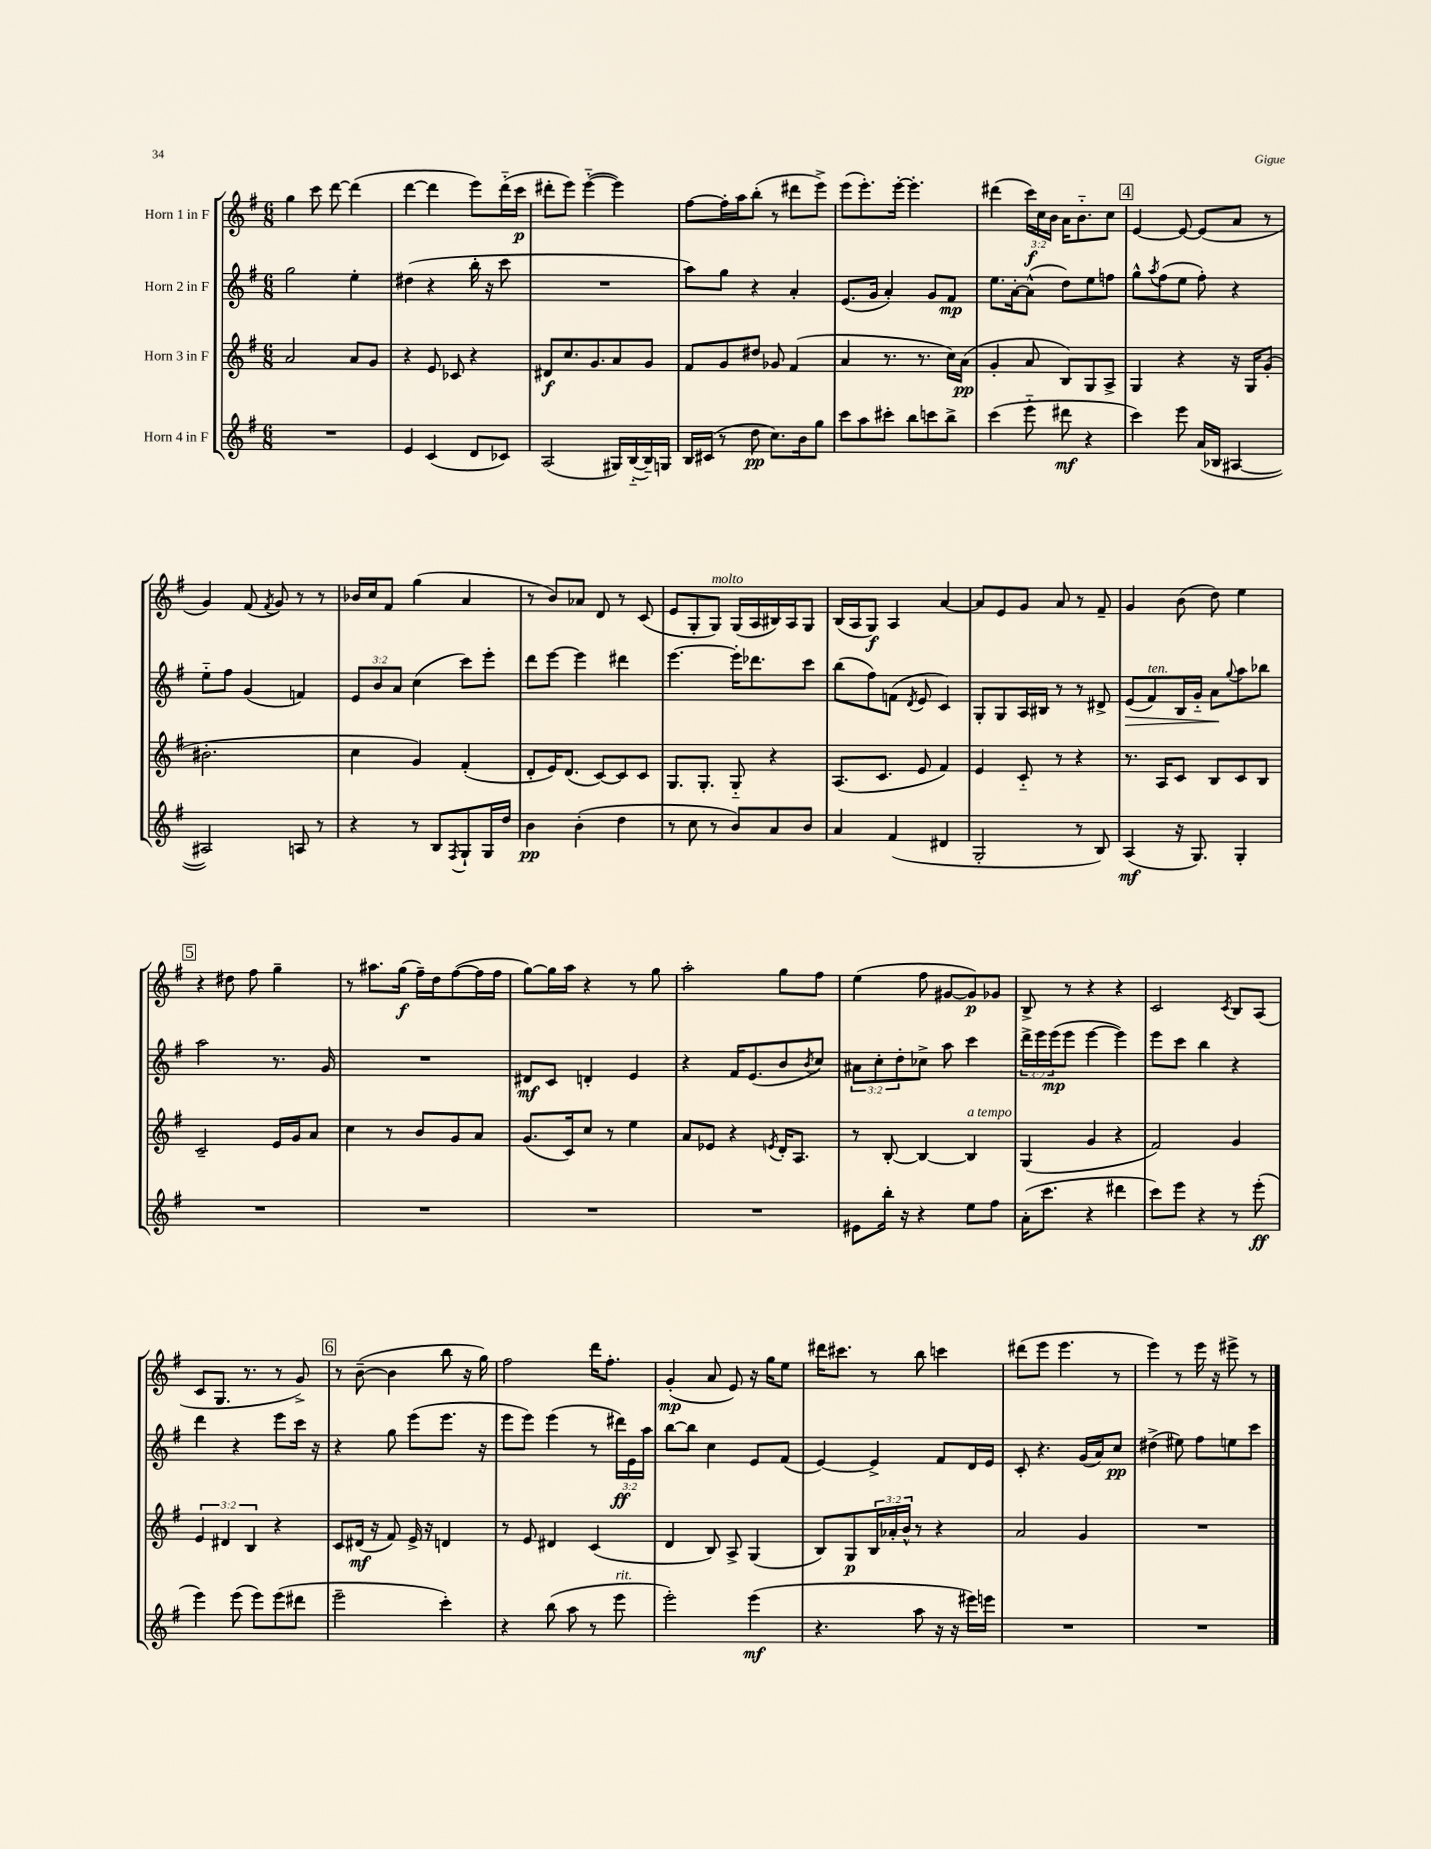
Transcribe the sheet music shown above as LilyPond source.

<<
\new StaffGroup <<
\new Staff = "s0" \with { instrumentName = "Horn 1 in F" } {
    \clef treble \key g \major \numericTimeSignature \time 6/8 \override Staff.TupletNumber.text = #tuplet-number::calc-fraction-text
    g''4 c'''8 d'''8~ d'''4( |
    d'''4~ d'''4 e'''8) d'''16-_( c'''16\p |
    dis'''8-. e'''8) e'''4~-_( e'''4) |
    fis''8~ fis''16-. a''16 b''8-.( r8 dis'''8 e'''8->) |
    e'''8( e'''8.-.) e'''16~-. e'''4.-. |
    dis'''4( \tuplet 3/2 { c'''16\f) c''16 b'16 } a'16 b'8.-_ c''8 |
    \mark \markup { \box "4" } e'4~ e'8~ e'8( a'8 r8 |
    g'4) fis'8( \acciaccatura { fis'8 } g'8) r8 r8 |
    bes'16 c''16 fis'8 g''4( a'4 |
    r8 b'8) aes'8 d'8 r8 c'8( |
    e'8 g8-. g8^\markup { \italic "molto" }) g16( a16 bis16) a16 g8 |
    b16( a16 g8\f) a4 a'4~ |
    a'8 e'8 g'8 a'8 r8 fis'8-- |
    g'4 b'8( d''8) e''4 |
    \mark \markup { \box "5" } r4 dis''8 fis''8 g''4-- |
    r8 ais''8. g''16\f( fis''16--) d''16 fis''8~( fis''16 fis''16 |
    g''8~) g''16 a''16 r4 r8 g''8 |
    a''2-. g''8 fis''8 |
    e''4( fis''8 gis'8~ gis'8\p) ges'8 |
    b8-> r8 r4 r4 |
    c'2 \acciaccatura { c'8 } b8 a8( |
    c'8 g8. r8. r8 g'8->) |
    \mark \markup { \box "6" } r8 b'8~--( b'4 b''8 r16 g''16) |
    fis''2 d'''16 fis''8.-. |
    g'4-.\mp( a'8 e'8) r16 g''16 e''8 |
    dis'''16 cis'''8. r8 b''8 c'''4 |
    dis'''8( e'''8 e'''4. r8 |
    e'''4) r8 e'''16 r16 eis'''8-> r8 \bar "|." |
}
\new Staff = "s1" \with { instrumentName = "Horn 2 in F" } {
    \clef treble \key g \major \numericTimeSignature \time 6/8 \override Staff.TupletNumber.text = #tuplet-number::calc-fraction-text
    g''2 e''4-. |
    dis''4( r4 b''16-. r16 c'''8 |
    R2. |
    a''8) g''8 r4 a'4-. |
    e'8.( g'16 a'4-.) g'8 fis'8\mp |
    e''8. a'16~-. a'8-^( d''8) e''8 f''8 |
    \mark \markup { \box "4" } g''8-^ \acciaccatura { a''8 } fis''8( e''8 fis''8-.) r4 |
    e''8-_ fis''8 g'4( f'4) |
    \tuplet 3/2 { e'8 b'8 a'8 } c''4( c'''8) e'''8-. |
    d'''8 e'''8~ e'''4 dis'''4 |
    e'''4.~ e'''16-. des'''8. c'''8 |
    b''8( fis''8) f'8( \acciaccatura { d'8 } e'8 c'4) |
    g8-. g8 a16 bis16 r8 r8 dis'8-> |
    e'8\>( fis'8^\markup { \italic "ten." }) b16 g'16-_ a'8\! \appoggiatura { g''8 } a''8 bes''8 |
    \mark \markup { \box "5" } a''2 r8. g'16 |
    R2. |
    dis'8\mf c'8 d'4-. e'4 |
    r4 fis'16 e'8.( b'8 \acciaccatura { b'8 } c''8) |
    \tuplet 3/2 { ais'8 c''8-. d''8-. } ces''8-> a''8 c'''4 |
    \tuplet 3/2 { d'''16-> e'''16 e'''16\mp( } e'''8 e'''4~ e'''4) |
    e'''8 c'''8 b''4 r4 |
    d'''4 r4 e'''8 c'''16 r16 |
    \mark \markup { \box "6" } r4 g''8 e'''8( e'''8. r16 |
    e'''8 e'''8) e'''4( r8 \tuplet 3/2 { dis'''16\ff) e'16 a''16 } |
    b''8~ b''8 c''4 e'8 fis'8( |
    e'4~) e'4-> fis'8 d'16 e'16 |
    c'8-. r4. g'16( a'16) c''8\pp |
    dis''4->( eis''8) fis''8 e''8 c'''8 \bar "|." |
}
\new Staff = "s2" \with { instrumentName = "Horn 3 in F" } {
    \clef treble \key g \major \numericTimeSignature \time 6/8 \override Staff.TupletNumber.text = #tuplet-number::calc-fraction-text
    a'2 a'8 g'8 |
    r4 e'8 ces'8 r4 |
    dis'8\f c''8. g'8. a'8 g'8 |
    fis'8 g'8 dis''8 ges'8 fis'4( |
    a'4 r8. r8. c''16) a'16\pp( |
    g'4-. a'8 b8) g8 a8-> |
    \mark \markup { \box "4" } g4 r4 r16 g16 g'8-.( |
    bis'2.-. |
    c''4 g'4) fis'4-.( |
    d'8-. e'16) d'8.( c'8~) c'8 c'8 |
    g8. g8.-. g8-_ r4 |
    a8.( c'8. e'8 fis'4) |
    e'4 c'8-_ r8 r4 |
    r8. a16 c'8 b8 c'8 b8 |
    \mark \markup { \box "5" } c'2-- e'16 g'16 a'8 |
    c''4 r8 b'8 g'8 a'8 |
    g'8.( c'16) c''8 r8 e''4 |
    a'8 ees'8 r4 \acciaccatura { e'8 } d'16-. a8. |
    r8 b8~-. b4~ b4^\markup { \italic "a tempo" } |
    g4( g'4 r4 |
    fis'2) g'4 |
    \tuplet 3/2 { e'4 dis'4 b4 } r4 |
    \mark \markup { \box "6" } c'8 dis'16\mf( r16 fis'8) e'16-> r16 d'4 |
    r8 e'8 dis'4 c'4( |
    d'4 b8) a8-> g4( |
    b8) g8\p \tuplet 3/2 { b16 aes'16-. b'16-^ } r8 r4 |
    a'2 g'4 |
    R2. \bar "|." |
}
\new Staff = "s3" \with { instrumentName = "Horn 4 in F" } {
    \clef treble \key g \major \numericTimeSignature \time 6/8
    R2. |
    e'4 c'4( d'8 ces'8) |
    a2( gis16) b16~-_( b16--) g16 |
    b16 cis'16( r8 d''8\pp c''8.) b'16 g''8 |
    c'''8 a''8 cis'''8-. b''8 c'''8 b''8-> |
    c'''4( e'''8-_ dis'''8\mf r4 |
    \mark \markup { \box "4" } c'''4) e'''8 a'16( bes16 ais4~ |
    ais2) a8 r8 |
    r4 r8 b8 \acciaccatura { fis8 } g8-! g16 d''16 |
    b'4\pp b'4-.( d''4 |
    r8 c''8 r8 b'8) a'8 b'8 |
    a'4 fis'4( dis'4 |
    g2-. r8 b8) |
    a4\mf( r16 g8.) g4-. |
    \mark \markup { \box "5" } R2. |
    R2. |
    R2. |
    R2. |
    eis'8 b''16-. r16 r4 e''8 fis''8 |
    a'16-.( c'''8. r4 dis'''4 |
    c'''8) e'''8 r4 r8 e'''8-.\ff( |
    e'''4) e'''8( e'''8) e'''8( dis'''8 |
    \mark \markup { \box "6" } e'''2-- c'''4-.) |
    r4 b''8( a''8 r8 e'''8^\markup { \italic "rit." } |
    e'''2-.) e'''4\mf( |
    r4. a''8 r16 r16 eis'''16) e'''16 |
    R2. |
    R2. \bar "|." |
}
>>
>>
\layout { \context { \Score \remove "Bar_number_engraver" } }
